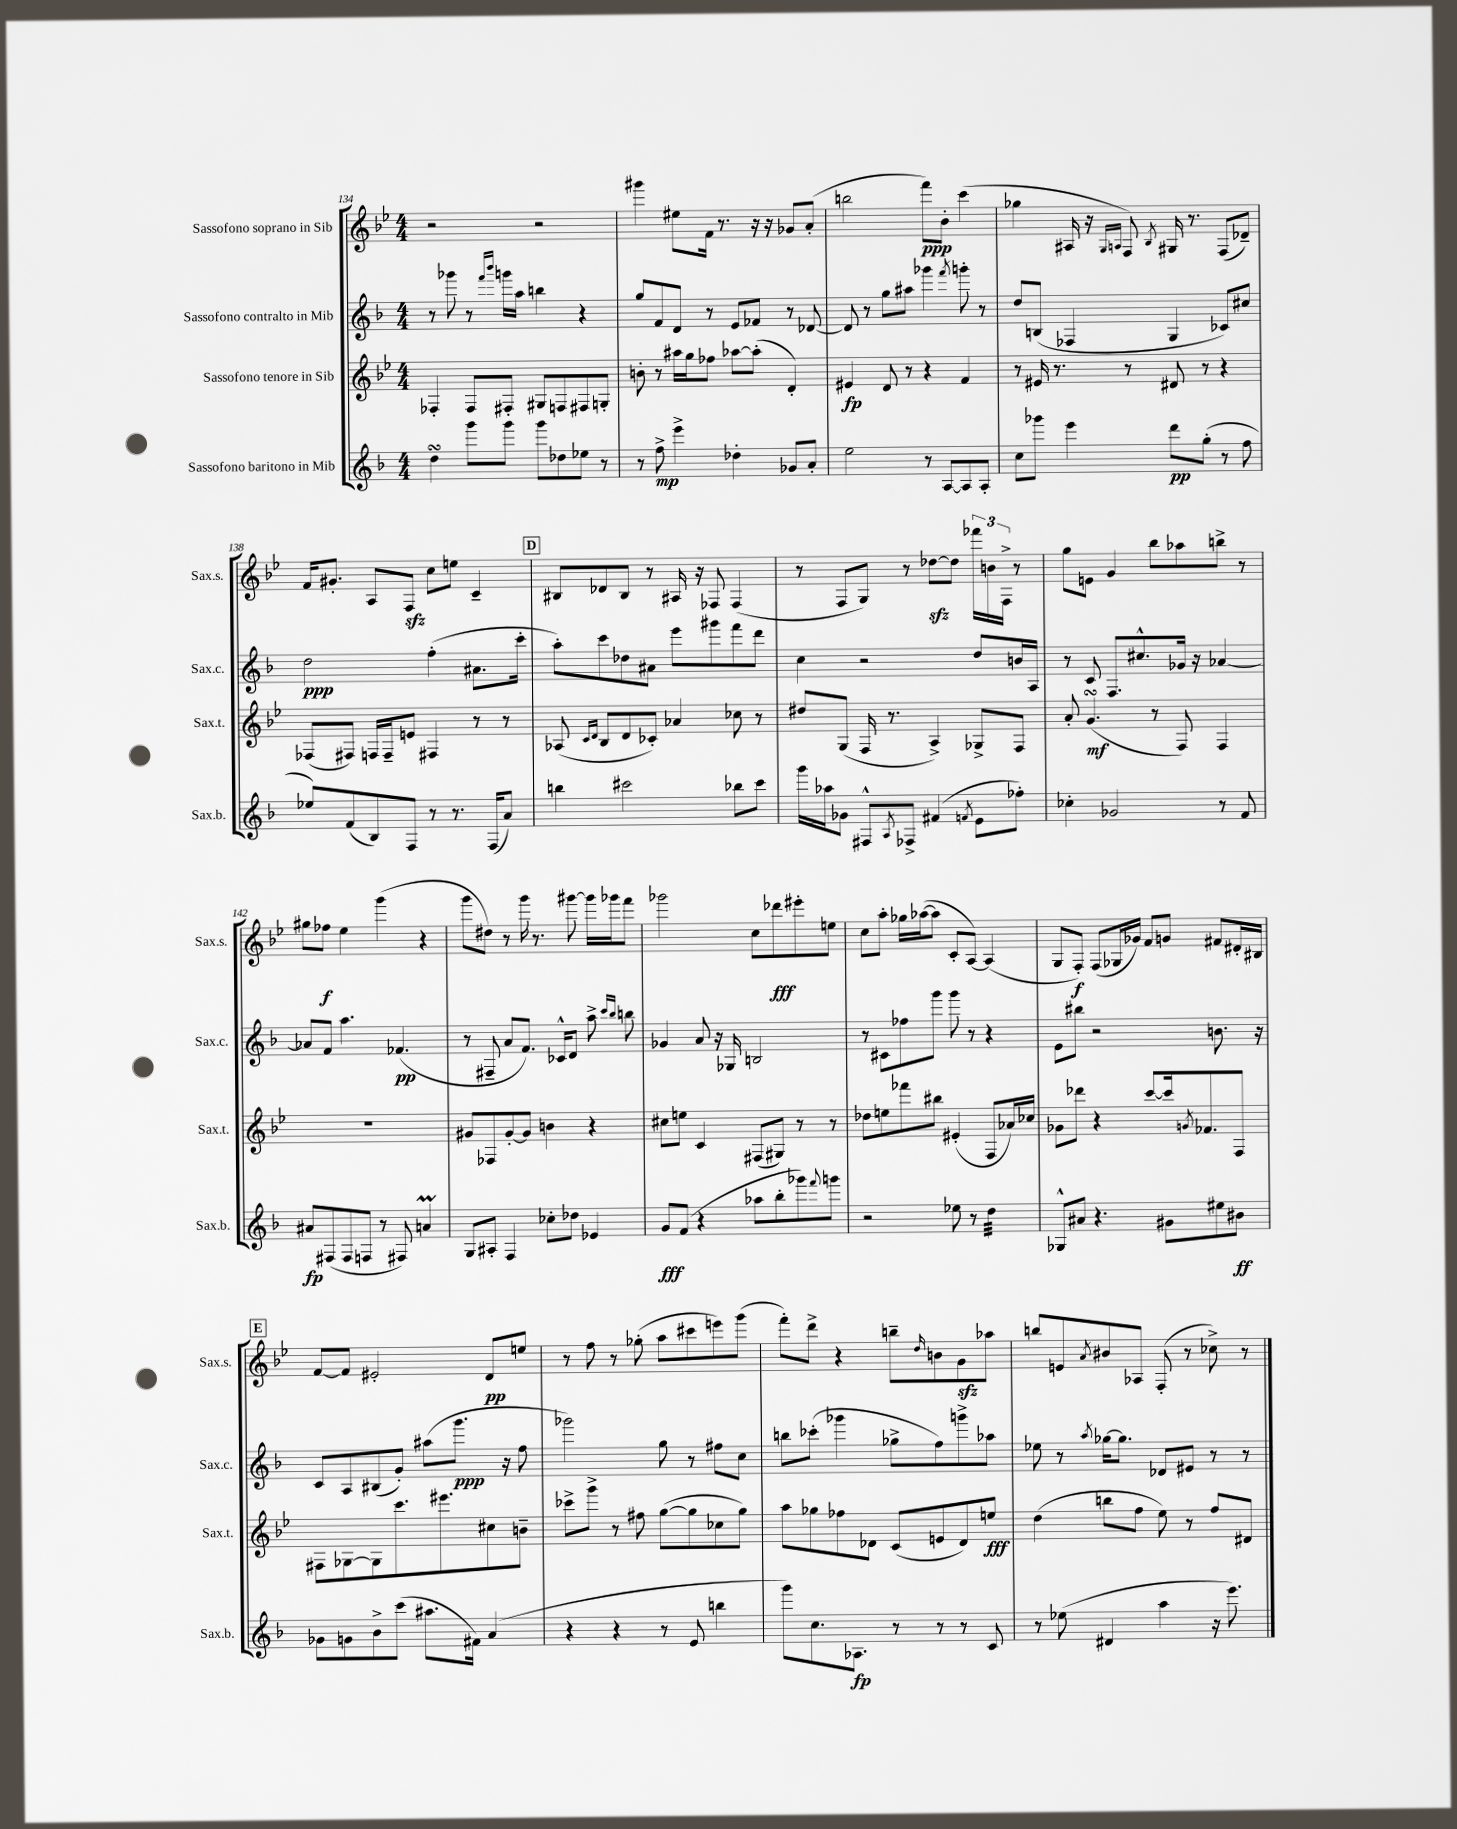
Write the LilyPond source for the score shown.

<<
\new StaffGroup <<
\new Staff = "s0" \with { instrumentName = "Sassofono soprano in Sib" shortInstrumentName = "Sax.s." } {
    \clef treble \key bes \major \numericTimeSignature \time 4/4
    r2 r2 |
    gis'''4 eis''8 f'16 r8. r16 r16 ges'8 a'8-.( |
    b''2 f'''8\ppp) bes'8-. c'''4( |
    ges''4 ais16 r16 \grace { g16 a16 } f8) \acciaccatura { bes8 } gis16 r8. f8( des'8--) |
    f'16 gis'8.-. a8 f8\sfz c''8 e''8 c'4-- |
    \mark \markup { \box "D" } bis8 des'8 bis8 r8 ais16 r16 fes8 fes4( |
    r8 f8 g8) r8 des''8~\sfz des''8 \tuplet 3/2 { fes'''16 b'16 f16-> } r8 |
    g''8 e'8 g'4 bes''8 aes''8 b''8-> r8 |
    gis''8 fes''8\f ees''4 g'''4( r4 |
    g'''8 dis''8) r8 g'''16 r8. gis'''8~ gis'''16 ges'''16 f'''8 |
    ges'''2 c''8 des'''8\fff eis'''8-. e''8 |
    c''8 a''8-. ges''16 aes''16~( aes''8 c'8-. a8~) a4( |
    g8 f8-.\f) f8( ges16 ges'16) f'8 g'8 fis'8 dis'16-. bis16 |
    \mark \markup { \box "E" } f'8~ f'8 eis'2-. d'8\pp e''8 |
    r8 f''8 r8 ges''8-.( a''8 cis'''8 e'''8) g'''8( |
    f'''8-.) d'''8-> r4 b''8-- \grace { d''16 } b'8 g'8\sfz aes''8 |
    b''8 e'8 \acciaccatura { a'8 } bis'8 aes8 f8-.( r8 ces''8->) r8 \bar "|." |
}
\new Staff = "s1" \with { instrumentName = "Sassofono contralto in Mib" shortInstrumentName = "Sax.c." } {
    \clef treble \key f \major \numericTimeSignature \time 4/4
    r8 ges'''8 r8 \grace { f'''16 bes'''16 } g'''16 a''16 b''4 r4 |
    g''8 f'8 d'8 r8 e'8 fes'8 r8 des'8~ |
    des'8 r8 g''8 ais''8 ges'''4 \acciaccatura { f'''8 } g'''8-. r8 |
    d''8 b8( fes4 g4 ces'8) cis''8 |
    d''2\ppp f''4-.( ais'8. c'''16-. |
    \mark \markup { \box "D" } a''8-.) c'''8 des''8 ais'8 e'''8 gis'''8 f'''8 d'''8 |
    c''4 r2 d''8 b'16 a16 |
    r8 c'8 f8. cis''8.-^ ges'16 r16 aes'4~ |
    aes'8 f'8 a''4. fes'4.\pp( |
    r8 fis8-- a'8 f'8.) ces'16-^ d'8 a''8-> \grace { c'''16 bes''16 } b''8 |
    ges'4 a'8 r16 ges16 b2 |
    r8 cis'8 fes''8 g'''8 g'''8 r8 r4 |
    e'8 bis''8 r2 b'8. r16 |
    \mark \markup { \box "E" } c'8 a8 bis8( g'8-.) ais''8( g'''8.\ppp r16 f''8 |
    ges'''2) g''8 r8 fis''8 c''8 |
    b''8 ces'''8-.( ges'''4 ges''8-> f''8) g'''8-> aes''8 |
    ees''8 r8 \acciaccatura { a''8 } ges''16~ ges''8. des'8 eis'8 r8 r8 \bar "|." |
}
\new Staff = "s2" \with { instrumentName = "Sassofono tenore in Sib" shortInstrumentName = "Sax.t." } {
    \clef treble \key bes \major \numericTimeSignature \time 4/4
    fes4-. fes8 fis8-. gis8 f8 fis8 g8-. |
    b'8-. r8 ais''16 g''16 fes''8 aes''8~ aes''8-.( d'4-.) |
    eis'4\fp d'8 r8 r4 f'4 |
    r8 eis'16 r8. r8 dis'8 r8 r4 |
    fes8( fis8) f16 f16-- e'8 fis4 r8 r8 |
    \mark \markup { \box "D" } aes8( \grace { c'16 d'16 } bes8 d'8 ces'8-.) aes'4 ces''8 r8 |
    dis''8 g8( f16 r8. a4->) ges8-> f8 |
    a'8-. g'4.\turn\mf( r8 f8) f4 |
    R1 |
    gis'8 fes8 gis'8~-. gis'8 b'4 r4 |
    cis''8 e''8 c'4 fis8( gis8) r8 r8 |
    des''8 e''8 fes'''8 bis''8 eis'4-.( f8 aes'16) ces''16 |
    ges'8 des'''8 r4 c'''8~ c'''16 \acciaccatura { g'8 } fes'8. f8 |
    \mark \markup { \box "E" } fis8 ges8~ ges8 c'''8. eis'''8. cis''8 b'8-- |
    ces'''8-> g'''8-> r8 fis''8 g''8~( g''8 ces''8 g''8) |
    a''8 ges''8 fes''8 des'8 c'8( e'8 des'8) e''8\fff |
    d''4( b''8 f''8 ees''8) r8 f''8 dis'8 \bar "|." |
}
\new Staff = "s3" \with { instrumentName = "Sassofono baritono in Mib" shortInstrumentName = "Sax.b." } {
    \clef treble \key f \major \numericTimeSignature \time 4/4
    d''4\turn g'''8 g'''8 g'''8 des''8 ees''8 r8 |
    r8 f''8->\mp e'''4-> des''4-. ges'8 a'8-. |
    e''2 r8 a8~ a8 a8-. |
    c''8 ges'''8 e'''4 d'''8\pp g''8-.( r8 f''8 |
    ees''8) f'8( bes8) f8 r8 r8. f16( a'8) |
    \mark \markup { \box "D" } b''4 cis'''2 bes''8 cis'''8 |
    g'''16 aes''16 ges'8 fis8-^ \acciaccatura { a8 } fes8-> fis'4( \acciaccatura { f'8 } e'8 fes''8-.) |
    ces''4-. ges'2 r8 f'8 |
    ais'8\fp fis8( fis8 f8 r8 fis8) a'4\prall |
    g8 ais8-. f4 ces''8-. des''8 ees'4 |
    g'8\fff f'8( r4 aes''8 bes''8-. ges'''8) \appoggiatura { f'''8 } g'''8 |
    r2 ees''8 r8 d''4:32 |
    ges8-^ ais'8 r4. gis'8 eis''8 bis'8\ff |
    \mark \markup { \box "E" } ges'8 g'8 bes'8-> c'''8( ais''8. fis'16) a'4( |
    r4 r4 r8 e'8 b''4 |
    g'''8) c''8. aes8.\fp r8 r8 r8 c'8 |
    r8 ees''8( dis'4 a''4 r16 e'''8.) \bar "|." |
}
>>
>>
\layout { \context { \Score currentBarNumber = #134 } }
